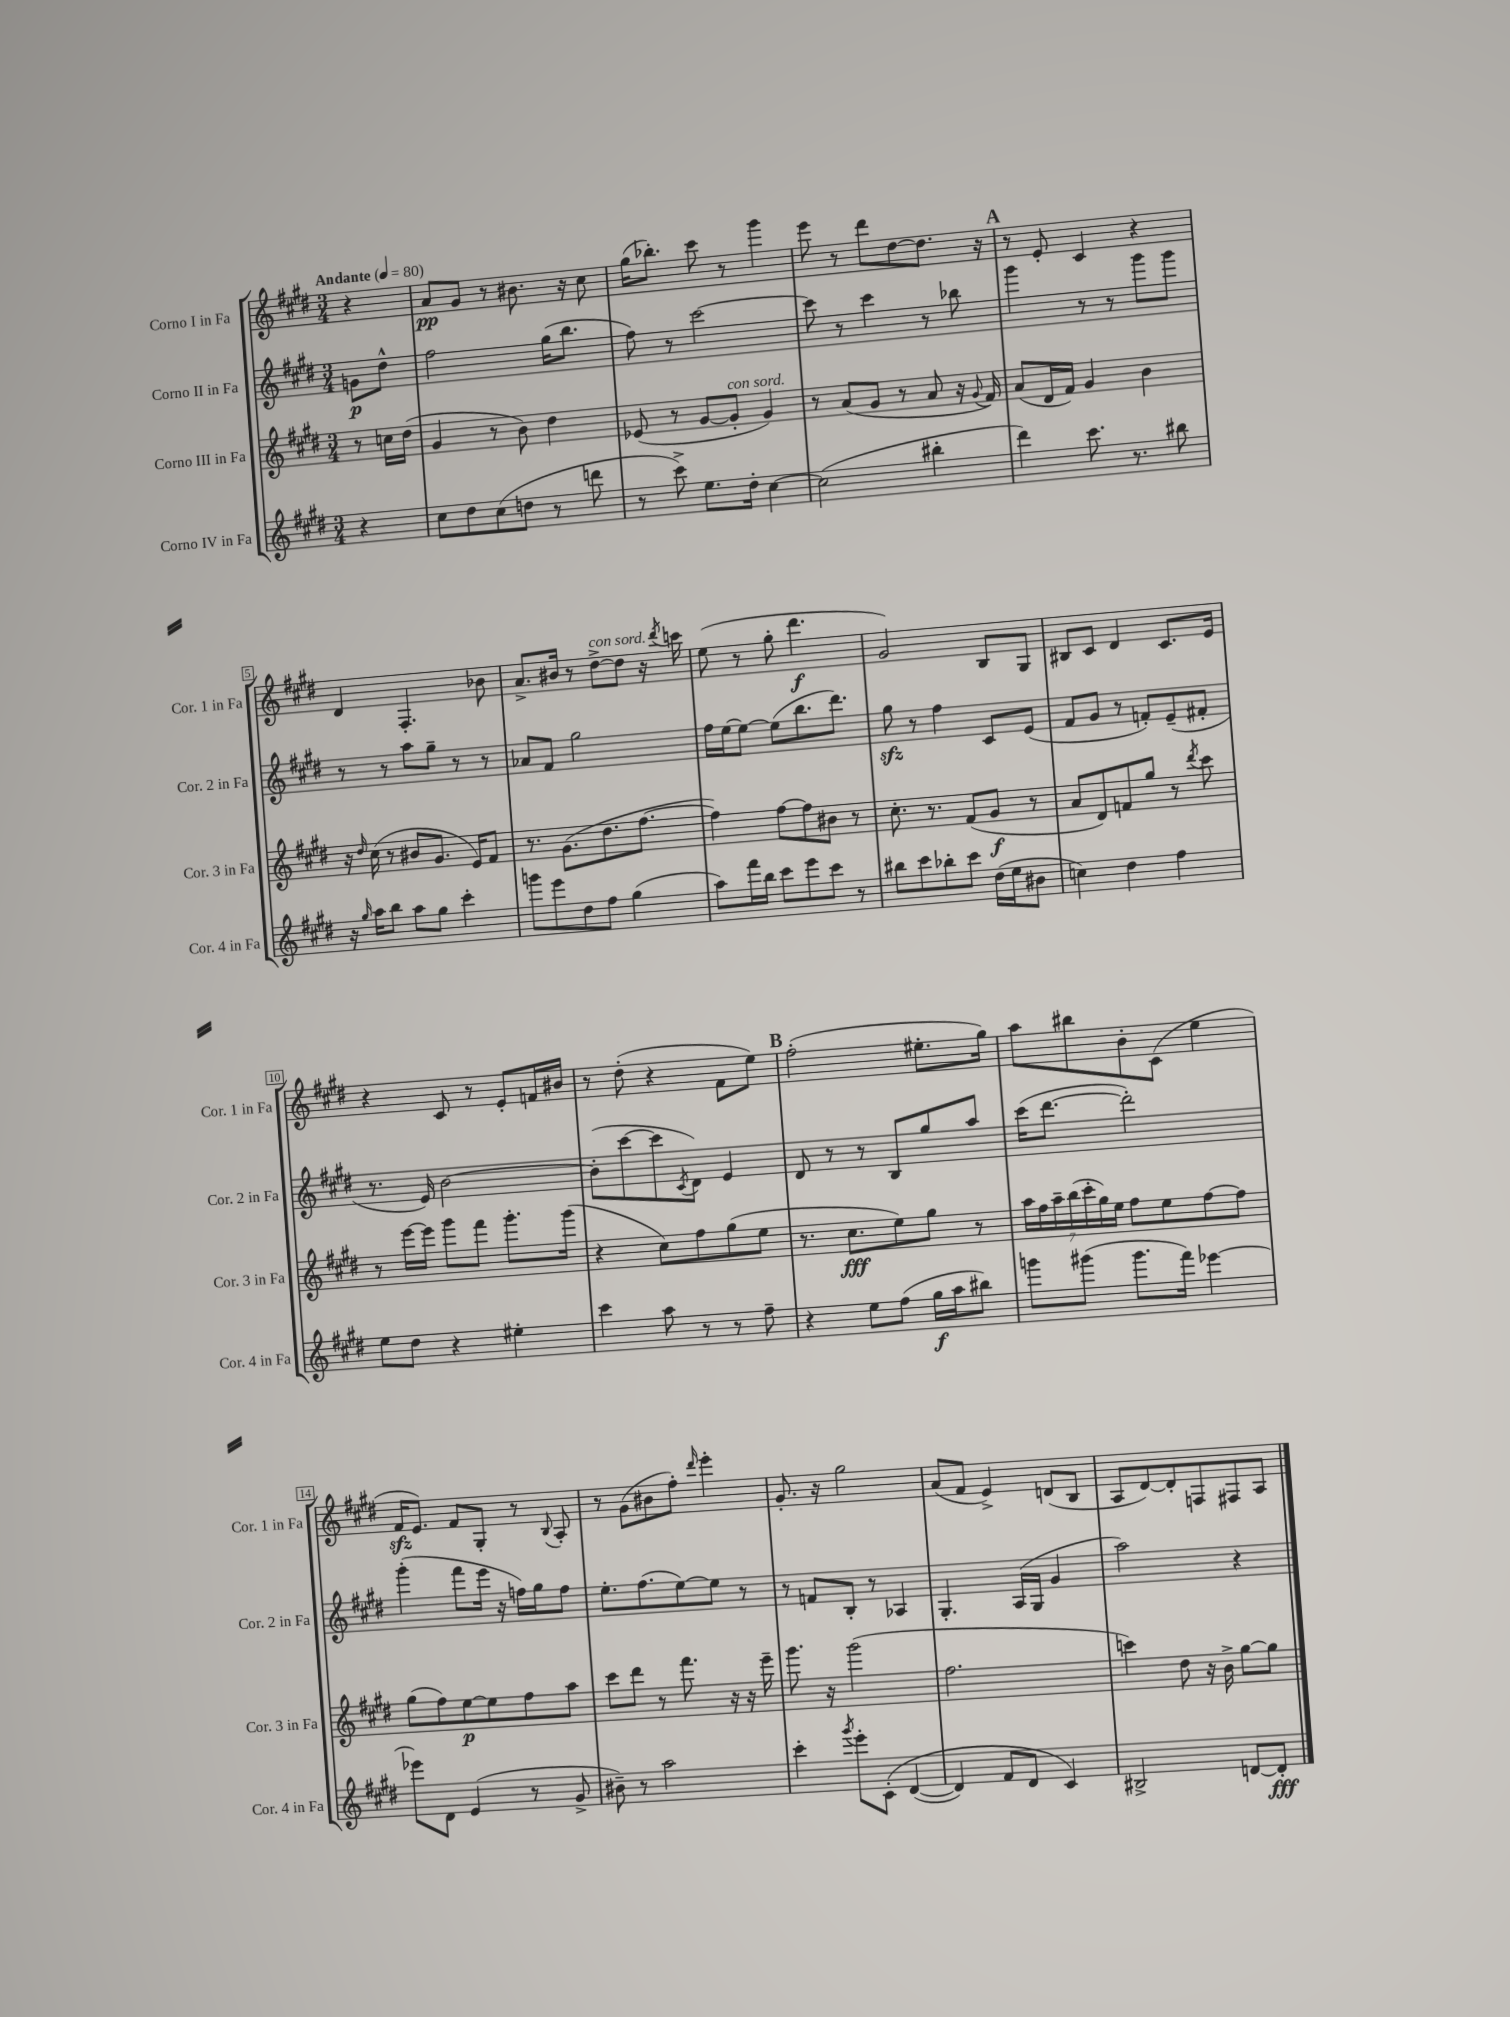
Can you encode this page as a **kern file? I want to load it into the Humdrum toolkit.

**kern	**dynam	**kern	**dynam	**kern	**dynam	**kern	**dynam
*part4	*part4	*part3	*part3	*part2	*part2	*part1	*part1
*staff4	*staff4	*staff3	*staff3	*staff2	*staff2	*staff1	*staff1
*I"Corno IV in Fa	*	*I"Corno III in Fa	*	*I"Corno II in Fa	*	*I"Corno I in Fa	*
*I'Cor. 4 in Fa	*	*I'Cor. 3 in Fa	*	*I'Cor. 2 in Fa	*	*I'Cor. 1 in Fa	*
*clefG2	*	*clefG2	*	*clefG2	*	*clefG2	*
*k[f#c#g#d#]	*	*k[f#c#g#d#]	*	*k[f#c#g#d#]	*	*k[f#c#g#d#]	*
*M3/4	*	*M3/4	*	*M3/4	*	*M3/4	*
*MM80	*	*MM80	*	*MM80	*	*MM80	*
=	=	=	=	=	=	=	=
!	!	!	!	!	!	!LO:TX:a:B:t=Andante	!
4r	.	8r	.	8gn\L	p	4r	.
.	.	16ccn\LL	.	8dd#^^\J	.	.	.
.	.	(16dd#\JJ	.	.	.	.	.
=1	=1	=1	=1	=1	=1	=1	=1
8cc#\L	.	4g#/	.	2ff#\	.	8a/L	pp
8dd#\	.	.	.	.	.	8g#/J	.
(8cc#\	.	8r	.	.	.	8r	.
8ddn\J	.	8b\)	.	.	.	8.b#X\	.
8r	.	4dd#\	.	(16gg#\KL	.	.	.
.	.	.	.	8.bb\J	.	16r	.
8dddn\	.	.	.	.	.	8cc#\	.
=2	=2	=2	=2	=2	=2	=2	=2
8r	.	(8e-X/	.	8ff#\)	.	(16gg#\KL	.
.	.	.	.	.	.	8.bb-X'\J)	.
8ccc#^\)	.	8r	.	8r	.	.	.
8.ee\L	.	[8g#/L	.	[2ccc#\	.	8ccc#\	.
!	!	!LO:TX:a:i:t=con sord.	!	!	!	!	!
.	.	8g#'/J]	.	.	.	8r	.
16dd#'\Jk	.	.	.	.	.	.	.
[4cc#\	.	4g#/)	.	.	.	4ggg#\	.
=3	=3	=3	=3	=3	=3	=3	=3
(2cc#\]	.	8r	.	8ccc#\]	.	8eee\	.
.	.	(8a/L	.	8r	.	8r	.
.	.	8g#/J	.	4ccc#\	.	8ddd#\L	.
.	.	8r	.	.	.	[8dd#\	.
4bb#X'\	.	8a/	.	8r	.	8.dd#\J]	.
.	.	16r	.	8bb-X\	.	.	.
.	.	8qqg#/	.	.	.	.	.
.	.	16f#/)	.	.	.	16r	.
!!LO:REH:place=s1:t=A
=4	=4	=4	=4	=4	=4	=4	=4
4ddd#\)	.	(8a/L	.	4ggg#\	.	8r	.
.	.	16d#/L	.	.	.	8e'/	.
.	.	16f#/JJ)	.	.	.	.	.
8.ccc#\	.	4g#/	.	8r	.	4c#/	.
.	.	.	.	8r	.	.	.
8.r	.	.	.	.	.	.	.
.	.	4b\	.	8ggg#\L	.	4r	.
8bb#X\	.	.	.	8ggg#\J	.	.	.
!!LO:LB:g=z
=5	=5	=5	=5	=5	=5	=5	=5
16r	.	16r	.	8r	.	4d#/	.
16qqgg#/	.	16qqdd#/	.	.	.	.	.
16aa\KL	.	(16cc#\	.	.	.	.	.
8bb\J	.	8r	.	8r	.	.	.
8aa\L	.	8b#X/L	.	8aa\L	.	4.F#'/	.
8gg#\J	.	8.g#/J	.	8gg#~\J	.	.	.
4ccc#'\	.	.	.	8r	.	.	.
.	.	16e/KL)	.	.	.	.	.
.	.	8f#/J	.	8r	.	8b-X\	.
=6	=6	=6	=6	=6	=6	=6	=6
8gggn\L	.	8.r	.	8a-X/L	.	8.a^/L	.
8eee\	.	.	.	8f#/J	.	.	.
.	.	(8.g#\L	.	.	.	16b#X/Jk	.
8dd#\	.	.	.	2gg#\	.	8r	.
!	!	!	!	!	!	!LO:TX:a:i:t=con sord.	!
8ff#\J	.	8.dd#\	.	.	.	[8dd#^\L	.
(4gg#\	.	.	.	.	.	8dd#\J]	.
.	.	[8.ff#\J	.	.	.	.	.
.	.	.	.	.	.	16r	.
.	.	.	.	.	.	8qddd#/	.
.	.	.	.	.	.	16cccn\	.
=7	=7	=7	=7	=7	=7	=7	=7
8aa\L)	.	4ff#\])	.	16ff#\LL	.	(8ee\	.
.	.	.	.	[16ee\J	.	.	.
16fff#\L	.	.	.	8ee\J_	.	8r	.
16bb\JJ	.	.	.	.	.	.	.
8ccc#\L	.	[8ff#\L	.	(8ee\L]	.	8gg#'\	.
8eee\	.	8ff#\]	.	8.bb\	.	4.ddd#\	f
8ccc#\J	.	8b#X\J	.	.	.	.	.
.	.	.	.	8.ddd#\J)	.	.	.
8r	.	8r	.	.	.	.	.
=8	=8	=8	=8	=8	=8	=8	=8
8bb#X\L	.	8.cc#'\	.	8gg#zz\	.	2g#/)	.
8ccc#\	.	.	.	8r	.	.	.
.	.	8.r	.	.	.	.	.
8bb-X'\	.	.	.	4ff#\	.	.	.
8ccc#\J	.	(8f#/L	.	.	.	.	.
(16dd#\LL	.	8g#/J	f	8c#/L	.	8B/L	.
16ee\J	.	.	.	.	.	.	.
8b#X\J	.	8r	.	(8e/J	.	8G#/J	.
=9	=9	=9	=9	=9	=9	=9	=9
4ccn\)	.	8a/L	.	8f#/L	.	8B#X/L	.
.	.	8d#/)	.	8g#/J	.	8c#/J	.
4dd#\	.	8fn/	.	8r	.	4d#/	.
.	.	8gg#/J	.	8fn'/L)	.	.	.
4ff#\	.	8r	.	(8e~/	.	8.c#/L	.
.	.	8qddd#/	.	.	.	.	.
.	.	8ccc#\	.	8f#X'/J	.	.	.
.	.	.	.	.	.	16e/Jk	.
!!LO:LB:g=z
=10	=10	=10	=10	=10	=10	=10	=10
8ee\L	.	8r	.	8.r	.	4r	.
8dd#\J	.	[16eee\LL	.	.	.	.	.
.	.	16eee\JJ]	.	16e/)	.	.	.
4r	.	8ggg#\L	.	[2b\	.	8c#/	.
.	.	8fff#\J	.	.	.	8r	.
4ee#X'\	.	8.ggg#'\L	.	.	.	8e'/L	.
.	.	.	.	.	.	16fn/L	.
.	.	(16ggg#\Jk	.	.	.	16b#X/JJ	.
=11	=11	=11	=11	=11	=11	=11	=11
4ccc#\	.	4r	.	(8b'\L]	.	8r	.
.	.	.	.	[8ccc#\	.	(8dd#'\	.
8aa\	.	8cc#\L)	.	8ccc#\]	.	4r	.
.	.	.	.	8qc#/	.	.	.
8r	.	8ff#\	.	8d#\J)	.	.	.
8r	.	(8gg#\	.	4e/	.	8f#\L	.
8ff#~\	.	8ee\J	.	.	.	8ee\J)	.
!!LO:REH:place=s1:t=B
=12	=12	=12	=12	=12	=12	=12	=12
4r	.	8.r	.	8d#/	.	(2ff#'\	.
.	.	.	.	8r	.	.	.
.	.	8.cc#\L	fff	.	.	.	.
8ee\L	.	.	.	8r	.	.	.
(8ff#\J	.	8ee\)	.	8B/L	.	.	.
16gg#\LL	f	8gg#\J	.	8gg#/	.	8.ee#X'\L	.
16aa\J	.	.	.	.	.	.	.
8bb#X\J)	.	8r	.	8aa/J	.	.	.
.	.	.	.	.	.	16gg#\Jk)	.
=13	=13	=13	=13	=13	=13	=13	=13
8gggn\L	.	28aa\LL	.	(16ccc#\KL	.	8aa\L	.
.	.	28ff#\	.	.	.	.	.
.	.	.	.	[8.ddd#\J	.	.	.
.	.	28aa~\	.	.	.	.	.
.	.	(28bb\	.	.	.	.	.
(8ggg#X\J	.	.	.	.	.	8bb#X\	.
.	.	28ccc#'\	.	.	.	.	.
.	.	28gg#\)	.	.	.	.	.
.	.	28ee\JJ	.	.	.	.	.
8.ggg#\L	.	8ff#\L	.	2ddd#'\])	.	8b'\	.
.	.	8ee\	.	.	.	(8c#\J	.
16fff#\Jk)	.	.	.	.	.	.	.
[4eee-X\	.	[8ff#\	.	.	.	4ee\	.
.	.	8ff#\J]	.	.	.	.	.
!!LO:LB:g=z
=14	=14	=14	=14	=14	=14	=14	=14
8eee-X\L]	.	(8gg#\L	.	(4ggg#'\	.	16f#zz/KL	.
.	.	.	.	.	.	8.e/J)	.
8d#\J	.	8ff#\)	.	.	.	.	.
(4e/	.	[8ee\	p	8fff#\L	.	8f#/L	.
.	.	8ee\]	.	16eee\Jk	.	8G#'/J	.
.	.	.	.	16r	.	.	.
8r	.	8ff#\	.	16ffn\LL)	.	8r	.
.	.	.	.	16gg#\J	.	.	.
.	.	.	.	.	.	8qqB/	.
8g#^/	.	8aa\J	.	8ff\J	.	8A'/	.
=15	=15	=15	=15	=15	=15	=15	=15
8b#X~\)	.	8ccc#\L	.	8.ee'\L	.	8r	.
8r	.	8ddd#\J	.	.	.	(8g#\L	.
.	.	.	.	(8.ff#\	.	.	.
2aa\	.	8r	.	.	.	8b#X\	.
.	.	8.fff#\	.	[8ee\)	.	8ff#'\J)	.
.	.	.	.	.	.	16qqddd#/	.
.	.	.	.	8ee\J]	.	4eee'\	.
.	.	16r	.	.	.	.	.
.	.	16r	.	8r	.	.	.
.	.	16eee~\	.	.	.	.	.
=16	=16	=16	=16	=16	=16	=16	=16
4ccc#'\	.	8.ggg#\	.	8r	.	8.g#'/	.
.	.	.	.	8fn/L	.	.	.
.	.	16r	.	.	.	16r	.
8qggg#/	.	.	.	.	.	.	.
8eee'\L	.	(2ggg#\	.	8B'/J	.	2gg#\	.
(8c#'\J	.	.	.	8r	.	.	.
([4d#/	.	.	.	4A-X/	.	.	.
=17	=17	=17	=17	=17	=17	=17	=17
4d#/])	.	2.ff#\	.	4.G#'/	.	(8a/L	.
.	.	.	.	.	.	8f#/J	.
8f#/L	.	.	.	.	.	4e^/)	.
8d#/J	.	.	.	(16A/LL	.	.	.
.	.	.	.	16G#/JJ	.	.	.
4c#/)	.	.	.	4g#/	.	(8dn/L	.
.	.	.	.	.	.	8B/J	.
=18	=18	=18	=18	=18	=18	=18	=18
2B#X^/	.	4cccn\)	.	2aa\)	.	8A/L	.
.	.	.	.	.	.	[8d#/)	.
.	.	8dd#\	.	.	.	8d#'/]	.
.	.	16r	.	.	.	8Fn/	.
.	.	16b^\	.	.	.	.	.
[8dn/L	.	[8gg#\L	.	4r	.	8F#X/	.
8d'/J]	fff	8gg#\J]	.	.	.	8A/J	.
==	==	==	==	==	==	==	==
*-	*-	*-	*-	*-	*-	*-	*-
